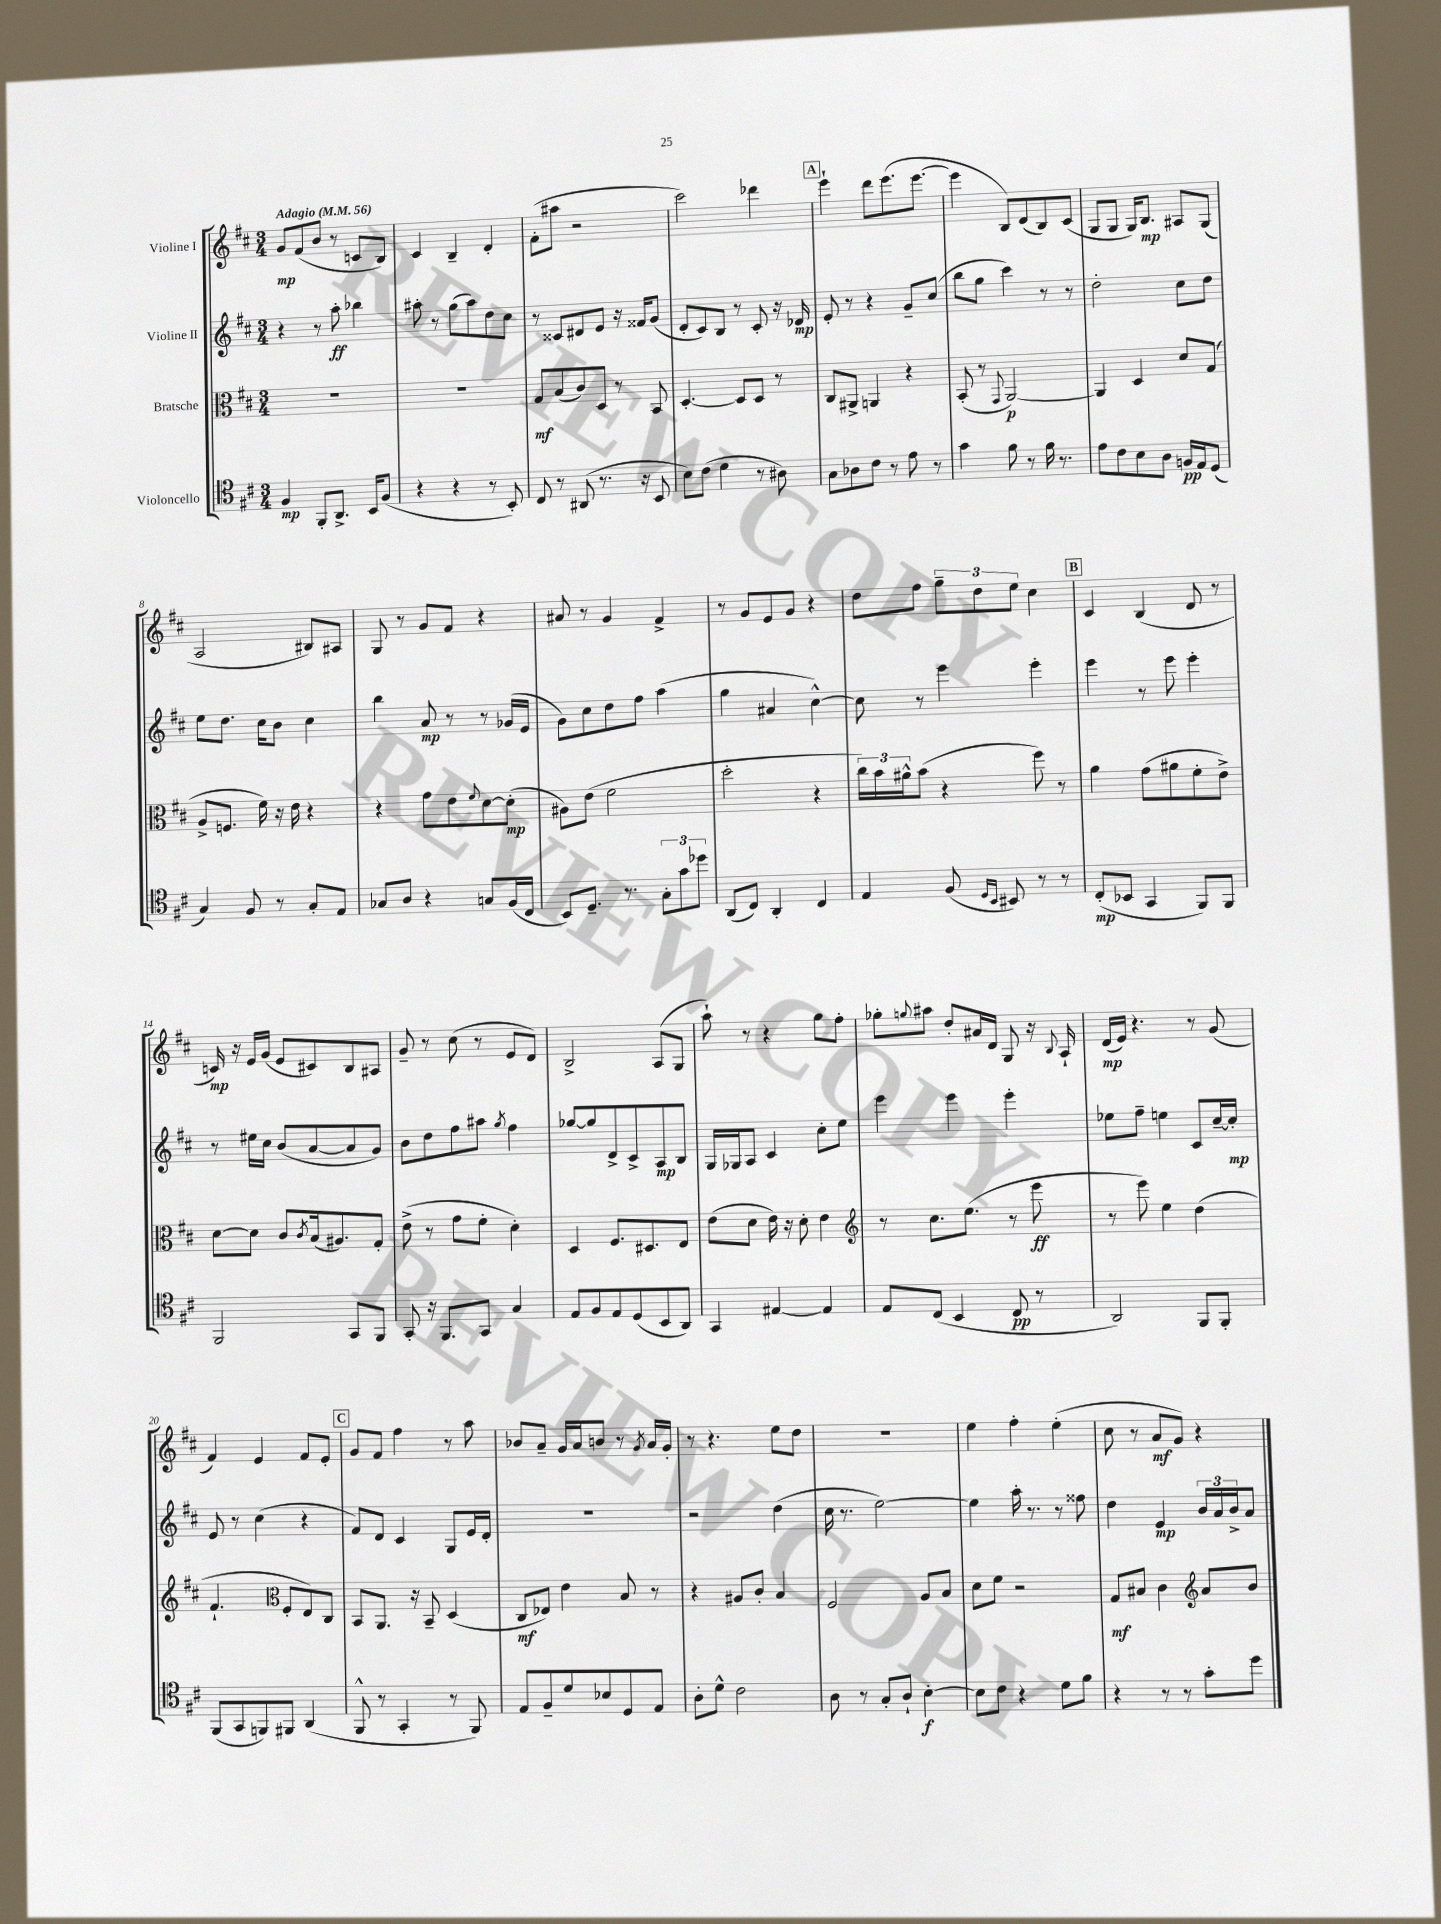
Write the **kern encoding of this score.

**kern	**dynam	**kern	**dynam	**kern	**dynam	**kern	**dynam
*part4	*part4	*part3	*part3	*part2	*part2	*part1	*part1
*staff4	*staff4	*staff3	*staff3	*staff2	*staff2	*staff1	*staff1
*I"Violoncello	*	*I"Bratsche	*	*I"Violine II	*	*I"Violine I	*
*clefC4	*	*clefC3	*	*clefG2	*	*clefG2	*
*k[f#c#]	*	*k[f#c#]	*	*k[f#c#]	*	*k[f#c#]	*
*M3/4	*	*M3/4	*	*M3/4	*	*M3/4	*
*MM56	*	*MM56	*	*MM56	*	*MM56	*
=1	=1	=1	=1	=1	=1	=1	=1
!	!	!	!	!	!	!LO:TX:a:B:t=Adagio	!
4F#/	mp	2.r	.	4r	.	8g/L	mp
.	.	.	.	.	.	(8f#/	.
8FF#'/L	.	.	.	8r	.	8b/J	.
8.AA^/J	.	.	.	8aa'\	ff	8r	.
.	.	.	.	4bb-X\	.	8cn/L	.
16BB/KL	.	.	.	.	.	.	.
(8F#/J	.	.	.	.	.	8B/J)	.
=2	=2	=2	=2	=2	=2	=2	=2
4r	.	2.r	.	8aa#X'\	.	4c#/	.
.	.	.	.	8r	.	.	.
4r	.	.	.	(8gg\L	.	4B~/	.
.	.	.	.	8aa#\)	.	.	.
8r	.	.	.	8dd\	.	4d'/	.
8BB'/)	.	.	.	8cc#\J	.	.	.
=3	=3	=3	=3	=3	=3	=3	=3
8C#/	.	8G/L	mf	8r	.	(8f#'\L	.
8r	.	(8B/	.	8c##X/L	.	8aa#X\J	.
(8AA#X/	.	8c#/)	.	8d#X/	.	2r	.
8.r	.	8D/J	.	8e/J	.	.	.
.	.	8r	.	16r	.	.	.
16r	.	.	.	16f##X/KL	.	.	.
8BB/	.	8BB/	.	(8g/J	.	.	.
=4	=4	=4	=4	=4	=4	=4	=4
8B\L)	.	[4.D'/	.	8d'/L	.	2ccc#\)	.
(8c#\J	.	.	.	8c#/)	.	.	.
4d\	.	.	.	8B/J	.	.	.
.	.	8D/L]	.	8r	.	.	.
8r	.	8D/J	.	8c#'/	.	4ddd-X\	.
8A#X\)	.	8r	.	16r	.	.	.
.	.	.	.	16d-X/	mp	.	.
!!LO:REH:place=s1:t=A
=5	=5	=5	=5	=5	=5	=5	=5
8G\L	.	8C#/L	.	8e'/	.	4eee`\	.
8A-X\	.	8AA#X^/J	.	8r	.	.	.
8c#\J	.	4AAn/	.	4r	.	8ddd\L	.
8r	.	.	.	.	.	(8.eee\	.
8e\	.	4r	.	8g~/L	.	.	.
.	.	.	.	.	.	[8.eee\J	.
8r	.	.	.	(8cc#/J	.	.	.
=6	=6	=6	=6	=6	=6	=6	=6
4g\	.	(8BB'/	.	8bb\L	.	4eee\]	.
.	.	8r	.	8gg\J	.	.	.
.	.	8qqGG/	.	.	.	.	.
8f#\	.	[2AA/)	p	4ccc#\)	.	8B/L)	.
8r	.	.	.	.	.	(8d/	.
16f#\	.	.	.	8r	.	8B/)	.
8.r	.	.	.	.	.	.	.
.	.	.	.	8r	.	(8c#/J	.
=7	=7	=7	=7	=7	=7	=7	=7
8e\L	.	4AA/]	.	2dd'\	.	8G/L	.
8c#\	.	.	.	.	.	8G/J	.
8B\	.	4D/	.	.	.	16G/KL)	.
.	.	.	.	.	.	8.B/J	mp
8A\J	.	.	.	.	.	.	.
16Fn/LL	pp	8d/L	.	8cc#\L	.	8A#X/L	.
16E/J	.	.	.	.	.	.	.
(8D/J	.	(8G/J	.	8dd\J	.	(8G/J	.
!!LO:LB:g=z
=8	=8	=8	=8	=8	=8	=8	=8
4G/)	.	8A^/L	.	8ee\L	.	2A/	.
.	.	8.Fn/J	.	8.dd\J	.	.	.
8F#/	.	.	.	.	.	.	.
.	.	16f#\)	.	16cc#\KL	.	.	.
8r	.	16r	.	8b\J	.	.	.
.	.	16e\	.	.	.	.	.
8G'/L	.	4r	.	4cc#\	.	8B#X/L)	.
8E/J	.	.	.	.	.	8A#X/J	.
=9	=9	=9	=9	=9	=9	=9	=9
8G-X/L	.	4r	.	4bb\	.	8G/	.
8A/J	.	.	.	.	.	8r	.
4r	.	8g\L	.	8a/	mp	8g/L	.
.	.	8e\	.	8r	.	8f#/J	.
.	.	8qqf#/	.	.	.	.	.
8Gn/L	.	[8d\	.	8r	.	4r	.
(16F#/L	.	(8d'\J]	mp	(16g-X/LL	.	.	.
16C#/JJ	.	.	.	16e/JJ	.	.	.
=10	=10	=10	=10	=10	=10	=10	=10
8BB/L)	.	8A#X\L)	.	8g\L)	.	8a#X/	.
8.D~/J	.	(8e\J	.	8cc#\	.	8r	.
.	.	2f#\	.	8dd\	.	4g/	.
8.r	.	.	.	.	.	.	.
.	.	.	.	8ff#\J	.	.	.
12G'\L	.	.	.	(4aa\	.	4f#^/	.
12g\	.	.	.	.	.	.	.
12dd-X\J	.	.	.	.	.	.	.
=11	=11	=11	=11	=11	=11	=11	=11
(8AA/L	.	2dd'\	.	4gg\	.	8r	.
8C#/J)	.	.	.	.	.	8g/L	.
4AA'/	.	.	.	4a#X/	.	8e/	.
.	.	.	.	.	.	8g/J	.
4C#/	.	4r	.	[4cc#^^\)	.	4r	.
=12	=12	=12	=12	=12	=12	=12	=12
4E/	.	24cc#\LL)	.	8cc#\]	.	8dd\L	.
.	.	24b\	.	.	.	.	.
.	.	24a#X^^\J	.	.	.	.	.
.	.	(8b\J	.	8r	.	8ff#\J	.
(8F#/	.	4r	.	4eee\	.	12gg~\L	.
.	.	.	.	.	.	12dd\	.
16qqD/LL	.	.	.	.	.	.	.
16qqBB/JJ	.	.	.	.	.	.	.
8BB#X/)	.	.	.	.	.	.	.
.	.	.	.	.	.	12ee\J	.
8r	.	8ff#\)	.	4eee'\	.	4cc#\	.
8r	.	8r	.	.	.	.	.
!!LO:REH:place=s1:t=B
=13	=13	=13	=13	=13	=13	=13	=13
(8C#'/L	mp	4a\	.	4eee\	.	4c#/	.
8BB-X/J	.	.	.	.	.	.	.
4GG/	.	(8g\L	.	8r	.	(4B/	.
.	.	8a#X\	.	8eee\	.	.	.
8FF#/L)	.	8f#'\	.	4eee'\	.	8d/	.
8FF#/J	.	8e^\J)	.	.	.	8r	.
!!LO:LB:g=z
=14	=14	=14	=14	=14	=14	=14	=14
2FF#/	.	[8d\L	.	8r	.	16cn/)	mp
.	.	.	.	.	.	16r	.
.	.	8d\J]	.	16ee#X\LL	.	16e/LL	.
.	.	.	.	16cc#\JJ	.	(16g/JJ	.
.	.	8c#/L	.	(8b/L	.	8e/L	.
.	.	8qc#/	.	.	.	.	.
.	.	(16B/k	.	[8a/	.	8c#X/)	.
.	.	8.A#X/)	.	.	.	.	.
8GG/L	.	.	.	8a/]	.	8B/	.
8FF#/J	.	8G'/J	.	8g/J)	.	8A#X/J	.
=15	=15	=15	=15	=15	=15	=15	=15
8GG'/	.	(8e^\	.	8b\L	.	8g~/	.
16r	.	8r	.	8dd\	.	8r	.
8.FF#/L	.	.	.	.	.	.	.
.	.	8g\L	.	8ff#\	.	(8cc#\	.
8GG/J	.	8f#'\J	.	8aa#X\J	.	8r	.
.	.	.	.	8qgg/	.	.	.
4G/	.	4d'\)	.	4ff#\	.	8e/L	.
.	.	.	.	.	.	8d/J)	.
=16	=16	=16	=16	=16	=16	=16	=16
8E/L	.	4D/	.	[8gg-X/L	.	2B^/	.
8F#/	.	.	.	8gg-/]	.	.	.
8E/	.	8.F#/L	.	8d^/	.	.	.
(8D/	.	.	.	8c#^/	.	.	.
.	.	8.D#X/	.	.	.	.	.
8BB/	.	.	.	8A/	mp	(8A/L	.
8AA/J)	.	8E/J	.	8B/J	.	8G/J	.
=17	=17	=17	=17	=17	=17	=17	=17
4GG/	.	(8e\L	.	16G/LL	.	8aa`\)	.
.	.	.	.	16G-X/J	.	.	.
.	.	8d\J	.	8A/J	.	8r	.
[4E#X/	.	16e\)	.	4c#/	.	4r	.
.	.	16r	.	.	.	.	.
.	.	8d'\	.	.	.	.	.
4E#/]	.	4e\	.	8cc#'\L	.	8gg\L	.
.	.	.	.	8ee\J	.	8ff#'\J	.
=18	=18	=18	=18	=18	=18	=18	=18
*	*	*clefG2	*	*	*	*	*
8E/L	.	8r	.	4eee\	.	8gg-X'\L	.
.	.	.	.	.	.	8qqggn/	.
(8C#/J	.	8.cc#\L	.	.	.	8aa#X\J	.
4BB/	.	.	.	4eee\	.	8dd'/L	.
.	.	(8.ee\J	.	.	.	.	.
.	.	.	.	.	.	16a#X/L	.
.	.	.	.	.	.	16d/JJ	.
8C#/	pp	8r	.	4eee'\	.	8G/	.
8r	.	8eee\	ff	.	.	16r	.
.	.	.	.	.	.	8qqB/	.
.	.	.	.	.	.	16A`/	.
=19	=19	=19	=19	=19	=19	=19	=19
2AA/)	.	8r	.	8ee-X\L	.	(16d/LL	mp
.	.	.	.	.	.	16e/JJ)	.
.	.	8eee\)	.	8ff#~\J	.	4.r	.
.	.	4ee\	.	4een\	.	.	.
8FF#/L	.	(4dd\	.	8c#/L	.	8r	.
8FF#'/J	.	.	.	[16cc#~/L	.	(8g/	.
.	.	.	.	16cc#'/JJ]	mp	.	.
!!LO:LB:g=z
=20	=20	=20	=20	=20	=20	=20	=20
(8FF#/L	.	4.f#`/	.	8e/	.	4f#/)	.
8GG/	.	.	.	8r	.	.	.
8FFn/)	.	.	.	(4cc#\	.	4e/	.
*	*	*clefC3	*	*	*	*	*
8FF#X/J	.	8F#'/L	.	.	.	.	.
(4AA/	.	8E/)	.	4r	.	8f#/L	.
.	.	8C#/J	.	.	.	8e'/J	.
!!LO:REH:place=s1:t=C
=21	=21	=21	=21	=21	=21	=21	=21
8FF#^^/	.	8BB/L	.	8f#/L)	.	8g/L	.
8r	.	8.AA/J	.	8d/J	.	8f#/J	.
4GG'/	.	.	.	4c#/	.	4ff#\	.
.	.	16r	.	.	.	.	.
.	.	8BB~/	.	.	.	.	.
8r	.	(4D/	.	8G/L	.	8r	.
8FF#/)	.	.	.	16e/L	.	8aa\	.
.	.	.	.	16d'/JJ	.	.	.
=22	=22	=22	=22	=22	=22	=22	=22
8E/L	.	8C#/L	mf	2.r	.	8b-X/L	.
8F#~/	.	8E-X/J)	.	.	.	8a~/J	.
8d/	.	4e\	.	.	.	16g/LL	.
.	.	.	.	.	.	16a/J	.
8B-X/	.	.	.	.	.	8bn/J	.
8D/	.	8B/	.	.	.	8r	.
.	.	.	.	.	.	8qg/	.
8E/J	.	8r	.	.	.	16a/LL	.
.	.	.	.	.	.	16g'/JJ	.
=23	=23	=23	=23	=23	=23	=23	=23
8A'\L	.	4r	.	2r	.	8r	.
8d^^\J	.	.	.	.	.	4.r	.
2c#\	.	8A#X/L	.	.	.	.	.
.	.	8c#'/J	.	.	.	.	.
.	.	4B/	.	(4dd\	.	8ee\L	.
.	.	.	.	.	.	8dd\J	.
=24	=24	=24	=24	=24	=24	=24	=24
8A\	.	2F#/	.	16cc#\	.	2.r	.
.	.	.	.	8.r	.	.	.
8r	.	.	.	.	.	.	.
8G'/L	.	.	.	[2ee\)	.	.	.
8A`/J	.	.	.	.	.	.	.
[4B'\	f	8A/L	.	.	.	.	.
.	.	8B/J	.	.	.	.	.
=25	=25	=25	=25	=25	=25	=25	=25
8B\L]	.	8d\L	.	4ee\]	.	4ee\	.
8c#\J	.	8f#\J	.	.	.	.	.
4r	.	2r	.	16aa'\	.	4ff#'\	.
.	.	.	.	8.r	.	.	.
8d\L	.	.	.	8r	.	(4ee'\	.
8f#\J	.	.	.	8ff##X\	.	.	.
=26	=26	=26	=26	=26	=26	=26	=26
4r	.	8G/L	mf	4dd\	.	8cc#\	.
.	.	8B#X/J	.	.	.	8r	.
8r	.	4c#\	.	4e/	mp	8a/L	mf
8r	.	.	.	.	.	8g/J)	.
*	*	*clefG2	*	*	*	*	*
8g'\L	.	8a/L	.	24b/LL	.	4r	.
.	.	.	.	24a/	.	.	.
.	.	.	.	24b^/J	.	.	.
8dd\J	.	8b/J	.	8a/J	.	.	.
==	==	==	==	==	==	==	==
*-	*-	*-	*-	*-	*-	*-	*-
